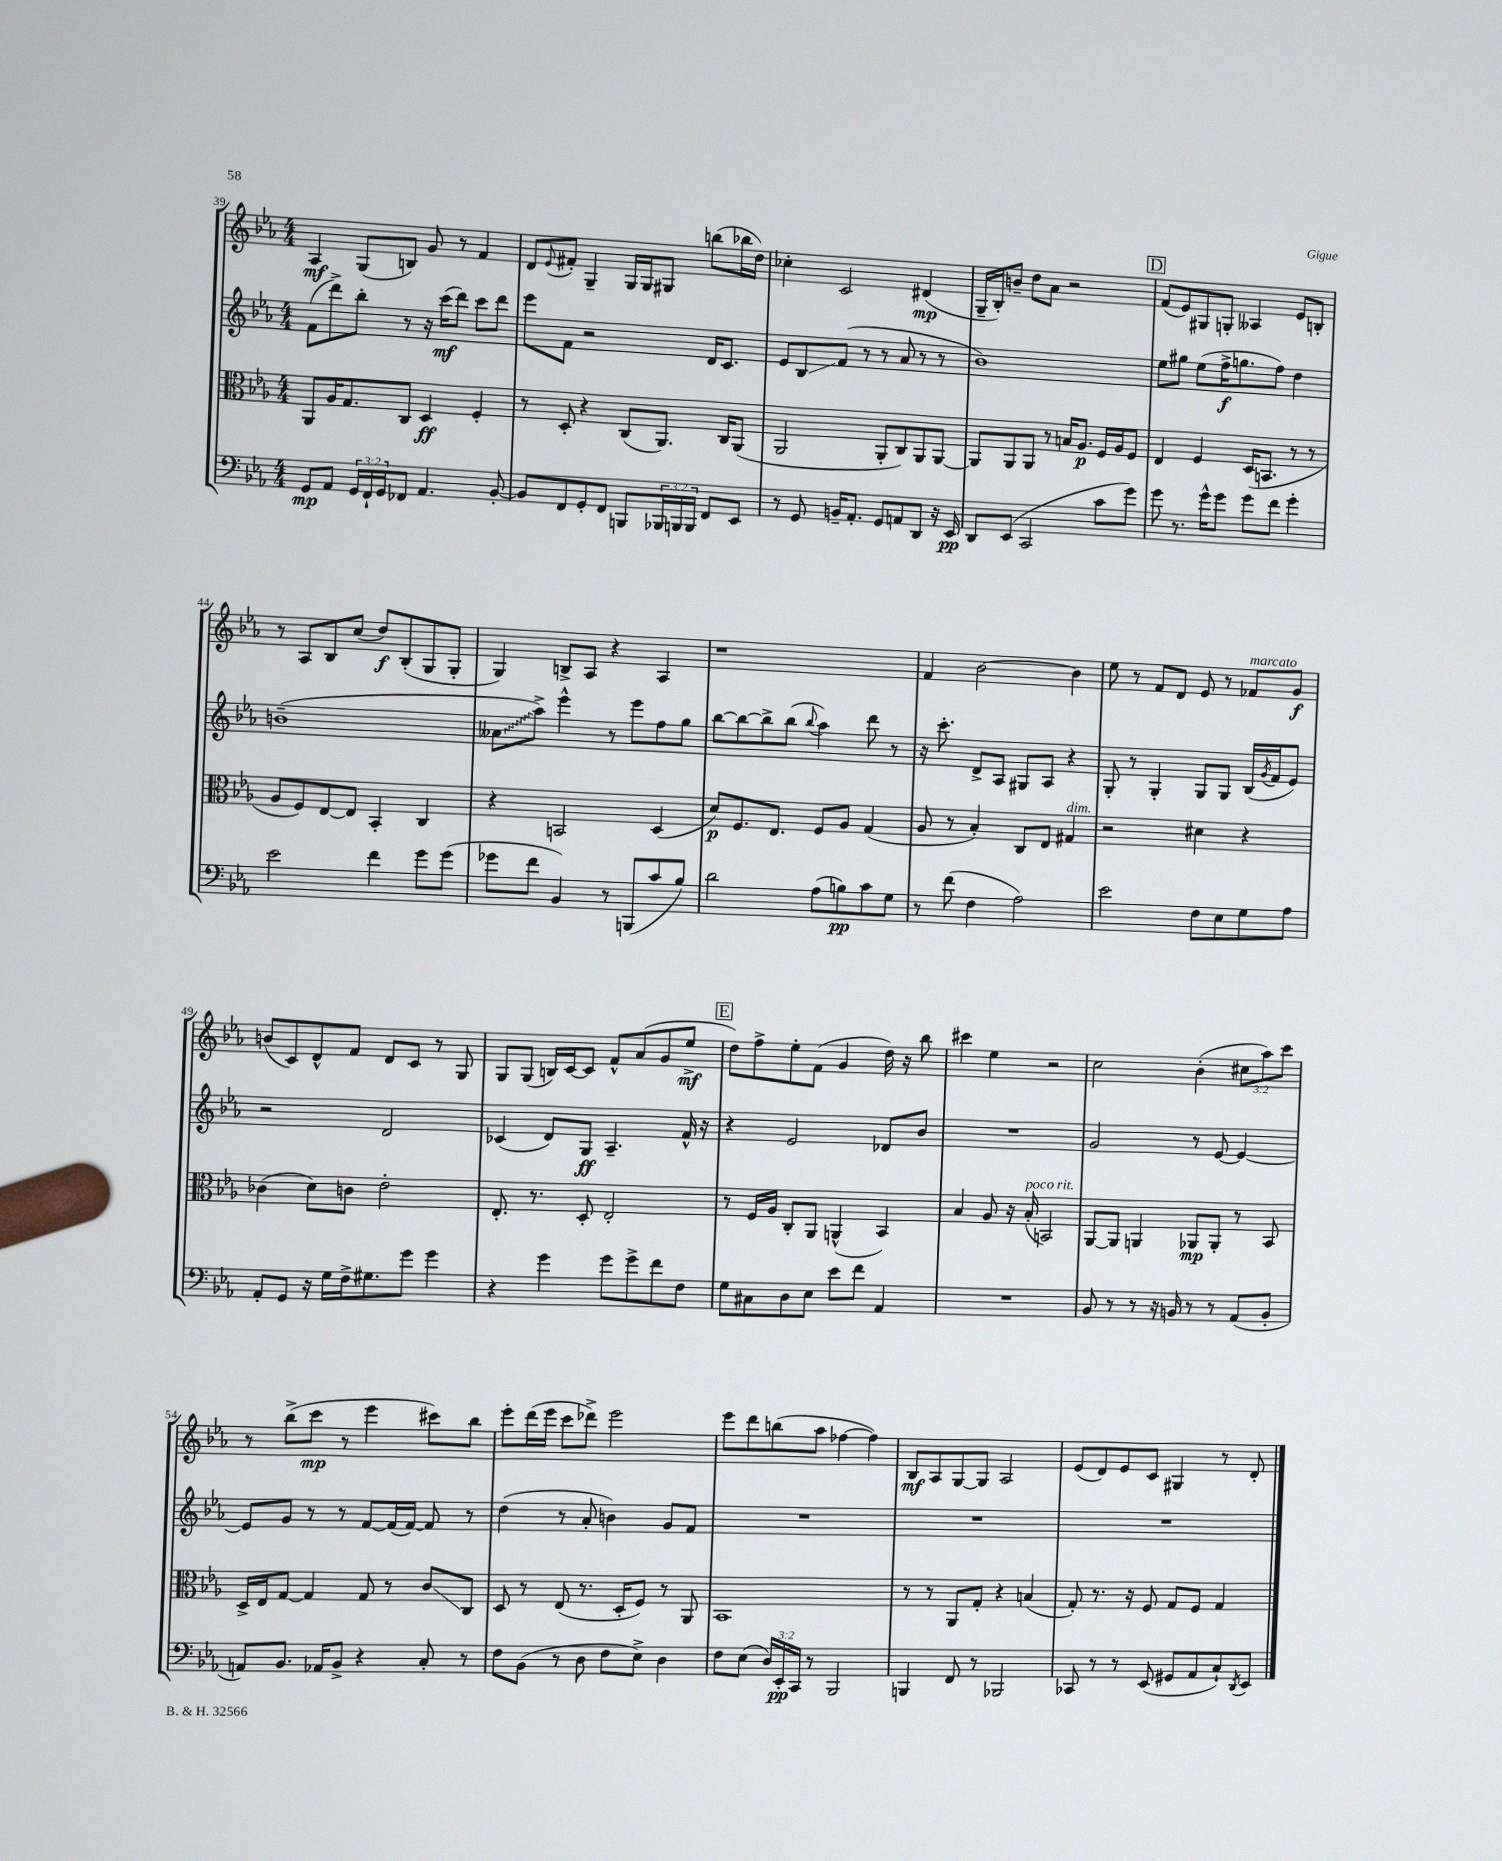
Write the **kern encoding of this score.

**kern	**kern	**kern	**kern
*staff4	*staff3	*staff2	*staff1
*clefF4	*clefC3	*clefG2	*clefG2
*k[b-e-a-]	*k[b-e-a-]	*k[b-e-a-]	*k[b-e-a-]
*M4/4	*M4/4	*M4/4	*M4/4
8GG/L	8AA-/L	(8f\L	4A-/
8AA-/J	16A-/K	8ddd^\)	.
.	8.G/	.	.
24GG/LL	.	8bb-'\J	(8G/L
24FF`/	.	.	.
24GG/J	.	.	.
8FF-/J	8C/J	8r	8B/J)
4.AA-/	4D/	16r	8g/
.	.	(16ccc\LK	.
.	.	8ddd\J)	8r
.	4F'/	8ccc\L	4f/
[8BB-'/	.	8ddd\J	.
=	=	=	=
8BB-/]L	8r	8eee-\L	8d/L
.	.	.	8qqe-/
8FF/	8D'/	8f\J	8f#'/J
8GG'/	4r	2r	4G~/
8FF/J	.	.	.
8BBB/L	(8C/L	.	16G/LL
.	.	.	16G/J
24BBB-/L	8.AA-/J)	.	8G#/J
24BBB/	.	.	.
24BBB/JJ	.	.	.
8FF/L	.	16d/LK	(8bb\L
.	16C/LK	8.c/J	.
8EE-/J	(8AA-/J	.	16bb-\L
.	.	.	16dd\JJ)
=	=	=	=
8r	2AA-/	8e-/L	4cc-'\
8GG/	.	8B-/	.
16BB~/LK	.	(8f/J	2c/
8.AA-'/J	.	.	.
.	.	8r	.
8GG/L	8AA-'/L	8r	.
8AA/	8C/)	8a-/	.
8DD/J	8AA-/	8r	(4d#/
16r	[8AA-/J	8r	.
16EE-/	.	.	.
=	=	=	=
8DD/L	8AA-/]L	1b-)	16G~/LL
.	.	.	16B-'/J)
(8EE-/J	8AA-/	.	8b~/J
2CC/	8AA-/J	.	8dd\L
.	8r	.	8a-\J
.	16B/LK	.	2r
.	8.A-/J	.	.
8c\L	16F/LL	.	.
.	16A-/J	.	.
8g\J)	8F/J	.	.
=	=	=	=
8g\	4E-/	8ee-\L	(8f/L
8.r	.	8gg#\J	8e-/)
.	4F/	(8ee-\L	8G#/
16g^^\LK	.	.	.
8g\J	.	16ff^\K	8G'/J
.	.	8.gg\	.
8g\L	(16D/LK	.	4A--/
.	8.BB/J	.	.
8f\J	.	8ff\J)	.
4g'\	8r	4dd\	8e-/L
.	8r	.	8B'/J
=	=	=	=
2e-\	8A-/L	(1b~	8r
.	8F/)	.	8A-/L
.	[8E-/	.	8B-/
.	8E-/]J	.	(8cc/J
4f\	4BB-'/	.	8dd/L)
.	.	.	(8B-'/
8g\L	4C/	.	8G/
(8g\J	.	.	8G'/J
=	=	=	=
8g-\L	4r	8a--\L	4G/)
8f\J	.	8aa-^\J)	.
4BB-/)	2BB/	4eee-^^\	8B^/L
.	.	.	8A-/J
8r	.	8r	4r
(8BBB/L	.	8eee-\L	.
8c/	(4D/	8ff\	4A-/
8B-/J)	.	8gg\J	.
=	=	=	=
2d\	8d/L)	[8bb-\L	1r
.	8.F/	8bb-\_	.
.	.	8bb-^\]	.
.	8.E-/J	.	.
.	.	(8bb-\J	.
.	.	8qqbb-/	.
(8A-\L	8F/L	4aa-\)	.
8B\)	8A-/J	.	.
8c\	(4G/	8ddd\	.
8G\J	.	8r	.
=	=	=	=
8r	8A-/	16r	4f/
.	.	8.ccc'\	.
(8f\	8r	.	.
4F\	4B-'/)	8d^/L	[2b-\
.	.	8A-/J	.
2A-\)	8C/L	8G#/L	.
.	8E-/J	8A-/J	.
.	4G#/	4r	4b-\]
=	=	=	=
2e-\	2r	8G'/	8ee-\
.	.	8r	8r
.	.	4G'/	8f/L
.	.	.	8d/J
8F\L	4d#\	8G/L	8e-/
8E-\	.	8G/J	8r
8G\	4r	(16B-/LL	8f-/L
.	.	8qg/	.
.	.	16f/J	.
8A-\J	.	8e-/J)	8g/J
=	=	=	=
8AA-'/L	(4c-\	2r	(8b/L
8GG/J	.	.	8c/)
16r	8d\L)	.	8d^^/
16G\LL	.	.	.
16F^\J	8c\J	.	8f/J
8.G#\	.	.	.
.	2e-'\	2d/	8d/L
8g\J	.	.	8c/J
4g\	.	.	8r
.	.	.	8G/
=	=	=	=
4r	8.E-'/	(4c-/	8G/L
.	.	.	(8G/J
.	8.r	.	.
4g\	.	8d/L)	16B/LL)
.	.	.	[16c/J
.	8D'/	8G/J	8c/]J
8g\L	2E-'/	4.A-~/	8f^^/L
8g^\	.	.	(8a-/
8f\	.	.	8g/
8F\J	.	16f^^/	8ee-^/J
.	.	16r	.
=	=	=	=
8G\L	8r	4r	8dd\L)
8C#\	16F/LL	.	8ff^\
.	16A-/JJ	.	.
8D\	8C'/L	2e-/	8ee-'\
8E-\J	8AA-/J	.	(8f\J
8e-\L	(4AA^^/	.	4g/
8f\J	.	.	.
4AA-/	4BB-/)	8d-/L	16dd\)
.	.	.	16r
.	.	8b-/J	8bb-\
=	=	=	=
1r	4B-/	1r	4ccc#\
.	8A-/	.	4ee-\
.	16r	.	.
.	(16B-'/	.	.
.	2BB/)	.	2r
=	=	=	=
8BB-/	[8AA-/L	2g/	2cc\
8r	8AA-/]J	.	.
8r	4AA/	.	.
16r	.	.	.
16BB/	.	.	.
8r	8AA-/L	8r	(4b-'\
8r	8AA-'/J	[8e-/	.
(8AA-/L	8r	4e-/_	12cc#\L
.	.	.	12aa-\)
8BB'/J	8BB-/	.	.
.	.	.	12ccc\J
=	=	=	=
8AA/L)	16D^/LL	8e-/]L	8r
.	16E-/J	.	.
8.BB-/J	[8G/J	8g/J	(8bb-^\L
.	4G/]	8r	8ccc\J
16AA-/LK	.	.	.
8BB-^/J	.	8r	8r
4r	8G/	[8f/L	4eee-\
.	8r	(16f/]L	.
.	.	[16f/JJ)	.
8C'/	8c/L	8f/]	8ccc#\L)
8r	8C/J	8r	8bb-\J
=	=	=	=
8F\L	8D/	(4dd\	8eee-'\L
(8BB-\J	8r	.	(16ddd\L
.	.	.	16eee-\JJ
8r	(8E-/	8r	8ccc\L
8D\	8.r	8a-'/	8ddd-^\J)
8F\L	.	4b\)	2eee-\
.	16D'/LK	.	.
8E-^\J)	8F/J)	.	.
4D\	8r	8g/L	.
.	8AA-/	8f/J	.
=	=	=	=
8F\L	1BB-	1r	8eee-\L
(8E-\J	.	.	8ddd\
24D/LL)	.	.	(8bb\
24EE-'/	.	.	.
24CC/JJ	.	.	.
8r	.	.	8aa-\J
2BBB-/	.	.	[4ff-\
.	.	.	4ff-\])
=	=	=	=
4BBB/	8r	1r	8B-/L
.	8r	.	8A-/
8FF/	8AA-/L	.	[8G/
8r	8G'/J	.	8G/]J
2BBB-/	4r	.	2A-/
.	(4B/	.	.
=	=	=	=
8CC-/	8G'/)	1r	(8e-/L
8r	8.r	.	8d/)
8r	.	.	8e-/
.	16r	.	.
(8EE-/	8F/	.	8c/J
8GG#/L	8G/L	.	4G#/
8AA-/	8F/J	.	.
8C`/)	4G/	.	8r
8qDD/	.	.	.
8EE-/J	.	.	8d'/
==	==	==	==
*-	*-	*-	*-
